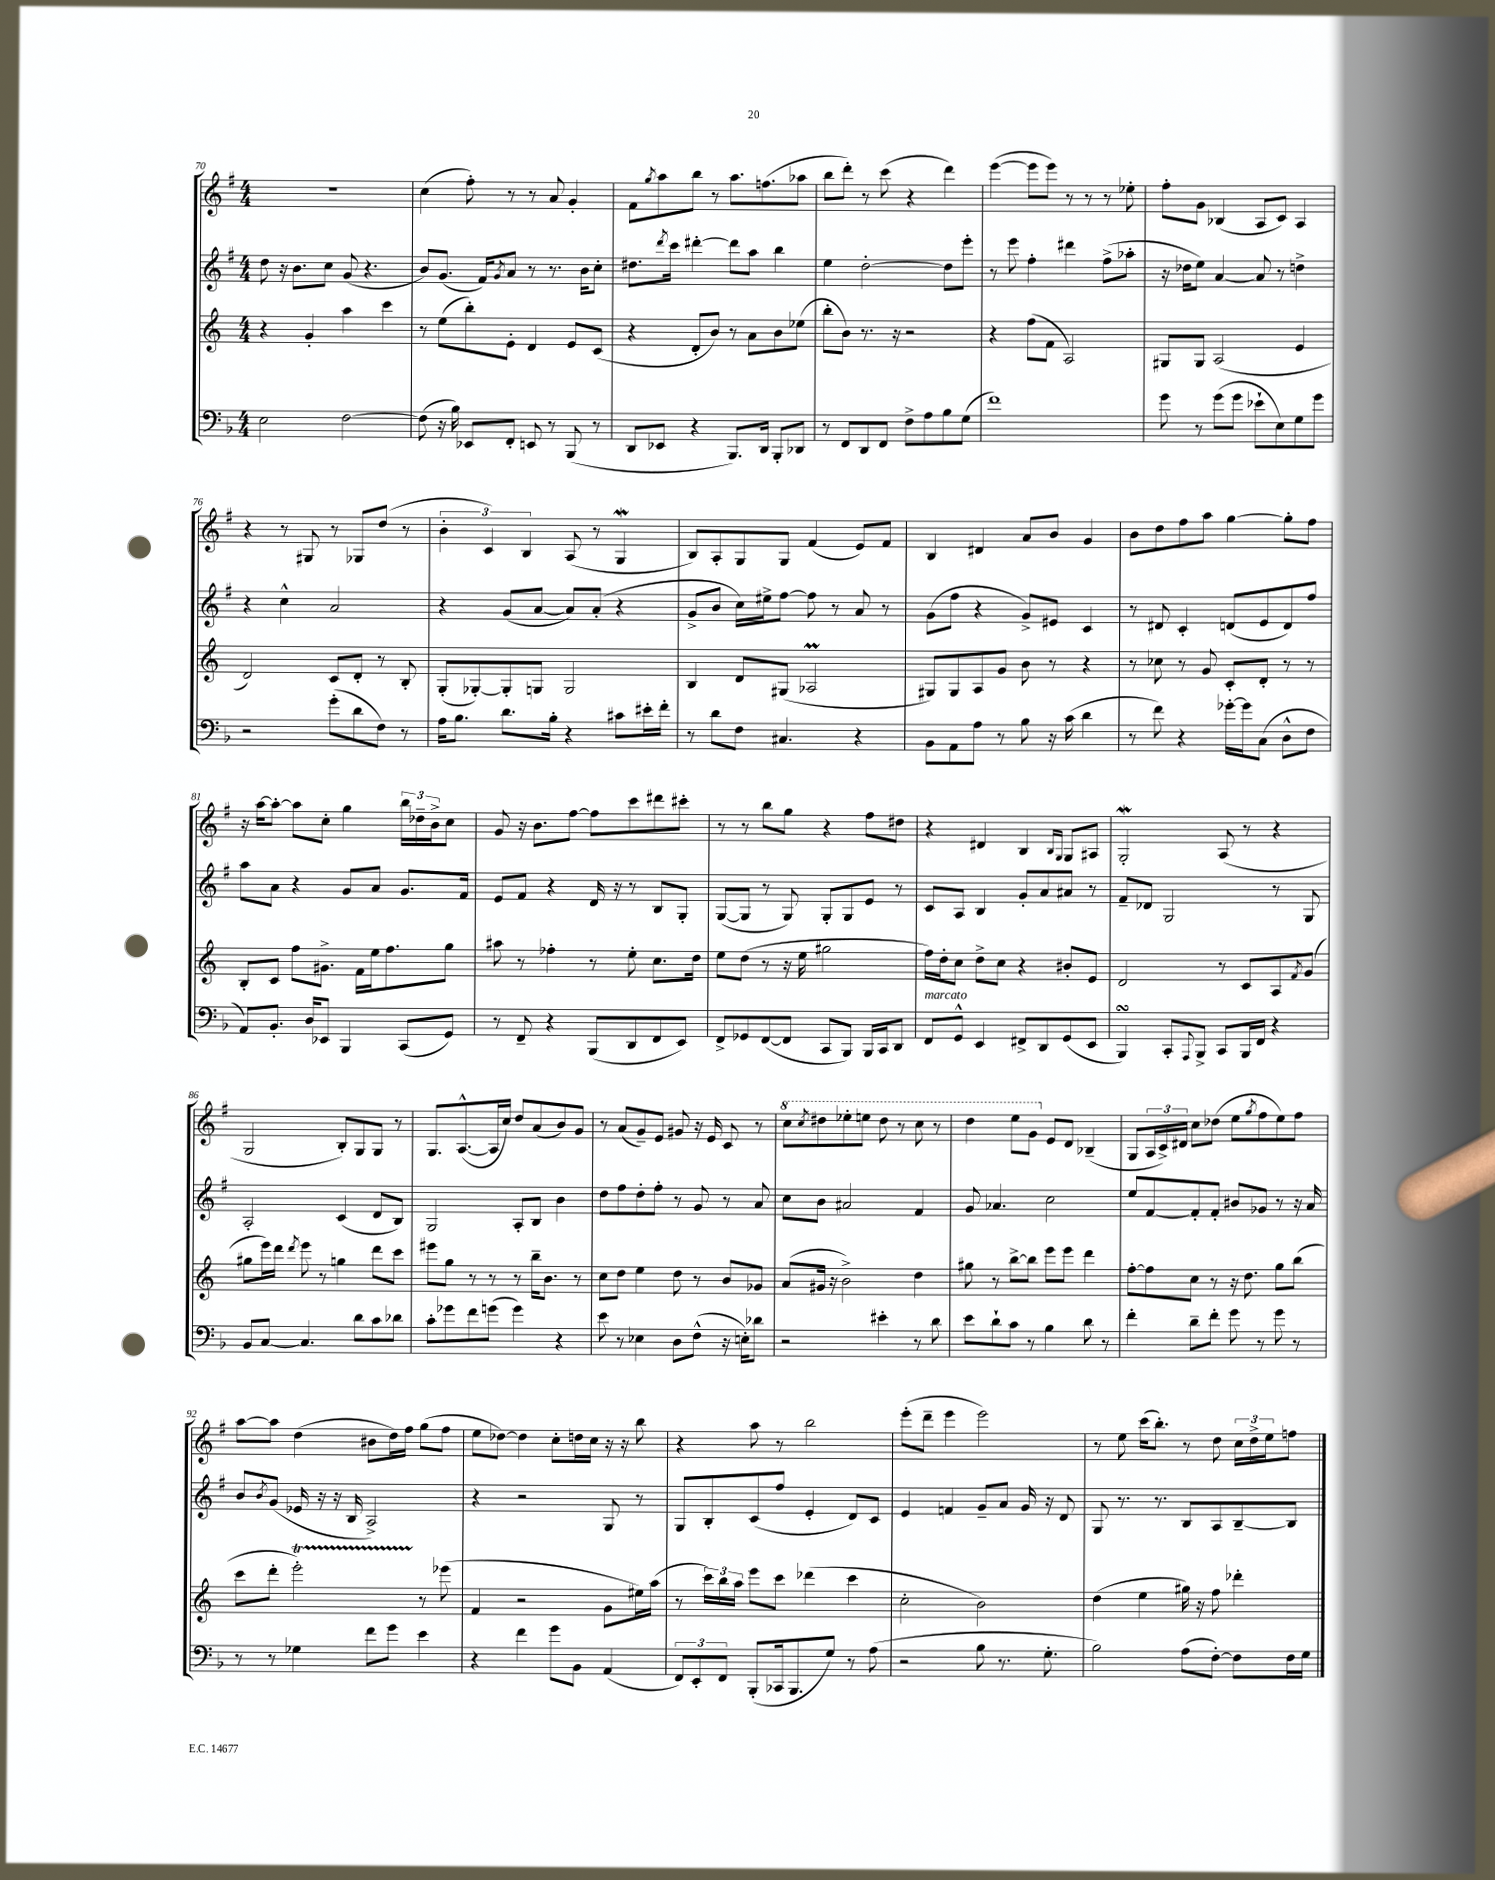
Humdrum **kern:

**kern	**kern	**kern	**kern
*part4	*part3	*part2	*part1
*staff4	*staff3	*staff2	*staff1
*clefF4	*clefG2	*clefG2	*clefG2
*k[b-]	*k[]	*k[f#]	*k[f#]
*M4/4	*M4/4	*M4/4	*M4/4
=70	=70	=70	=70
2E\	4r	8dd\	1r
.	.	16r	.
.	.	8.b\L	.
.	4g'/	.	.
.	.	8cc\J	.
[2F\	4aa\	(8g/	.
.	.	4.r	.
.	4ccc\	.	.
=71	=71	=71	=71
(8F\]	8r	8b/L)	(4cc\
16r	(8ee\L	(8.g/J	.
16B-\)	.	.	.
8EE-X/L	8bb'\)	.	8ff#'\)
.	.	16f#/KL)	.
.	.	8qg/	.
8FF'/J	8e'\J	8a/J	8r
8EEn/	4d/	8r	8r
8r	.	8.r	8a/
(8BBB-/	8e/L	.	4g'/
.	.	16b\KL	.
8r	(8c/J	8cc'\J	.
=72	=72	=72	=72
8DD/L	4r	8.dd#X\L	8f#\L
.	.	.	8qgg/
8EE-X/J	.	.	8aa\
.	.	8qddd/	.
.	.	16ccc\Jk	.
4r	8d'/L	[4ddd#X'\	8bb\J
.	8b/J)	.	8r
8.BBB-/L)	8r	8ddd#\L]	8.aa\L
.	8a\L	8aa\J	.
16DD/Jk	.	.	(8.ffn\
8BBB-'/L	8b\	4bb\	.
8DD-X/J	(8ee-X\J	.	8aa-X\J
=73	=73	=73	=73
8r	8bb'\L	4ee\	8bb\L
8FF/L	8b\J)	.	8ddd'\J)
8DD/	8.r	[2dd'\	8r
8FF/J	.	.	(8ccc\
.	16r	.	.
8F^\L	2r	.	4r
8A\	.	.	.
8B-\	.	8dd\L]	4ddd\)
(8G\J	.	8eee'\J	.
=74	=74	=74	=74
1f)	4r	8r	([4eee\
.	.	8eee\	.
.	(8ff\L	4ff#'\	8eee\L]
.	8f\J	.	8eee\J)
.	2A/)	4ddd#X\	8r
.	.	.	8r
.	.	(8ff#^\L	8r
.	.	8aa-X'\J	8ee-X'\
=75	=75	=75	=75
8g\	8G#X/L	16r	8ff#'\L
.	.	16dd-X\KL	.
8r	8G#/J	8ee\J)	8g\J
(8g\L	(2A/	[4a/	(4B-X/
8g\J	.	.	.
8e-X`\L	.	8a/]	8A/L
8E\)	.	8r	8c/J)
8G\	4e/	4ddn^\	4A/
8g\J	.	.	.
!!LO:LB:g=z
=76	=76	=76	=76
2r	2d/)	4r	4r
.	.	4cc^^\	8r
.	.	.	8G#X/
(8g'\L	8c/L	2a/	8r
8d\	8d'/J	.	8G-X/L
8F\J)	8r	.	(8dd/J
8r	8B'/	.	8r
=77	=77	=77	=77
16A\KL	(8G'/L	4r	6b'\
8.B-\J	.	.	.
.	[8G-X'/)	.	.
.	.	.	6c/)
8.d\L	8G-'/]	(8g/L	.
.	.	.	6B/
.	8Gn/J	[8a/J	.
16B-'\Jk	.	.	.
4r	2G/	8a/L])	(8A/
.	.	(8a'/J	8r
8c#X\L	.	4r	4Gw/
16e#X'\L	.	.	.
16f'\JJ	.	.	.
=78	=78	=78	=78
8r	4B/	8g^/L	8B/L)
8d\L	.	8b/J	8A'/
8F\J	8d/L	16cc\LL)	8G/
.	.	16ee#X^\J	.
4.C#X/	(8G#X/J	[8ff#\J	8G/J
.	2A-XM/	8ff#\]	(4f#/
.	.	8r	.
4r	.	8a/	8e/L)
.	.	8r	8f#/J
=79	=79	=79	=79
8BB-\L	8G#X/L)	(8g\L	4B/
8AA\	8G#/	8ff#\J	.
8A\J	8A/	4r	4d#X/
8r	8g/J	.	.
8B-\	8b\	8g^/L)	8a/L
16r	8r	8e#X/J	8b/J
(16c\	.	.	.
4d\	4r	4c/	4g/
=80	=80	=80	=80
8r	8r	8r	8b\L
8f\)	8cc-X\	8d#X/	8dd\
4r	8r	4c'/	8ff#\
.	8g/	.	8aa\J
[16g-X'\LL	8c'/L	(8dn/L	[4gg\
16g-\J]	.	.	.
(8C\J	8d'/J	8e/	.
8D^^\L	8r	8d/)	8gg'\L]
8F\J	8r	8ff#/J	8ff#\J
!!LO:LB:g=z
=81	=81	=81	=81
8AA/L)	8B'/L	8aa\L	16r
.	.	.	[16aa\KL
8.BB-'/J	8c/J	8a\J	8aa'\J_
.	8ff\L	4r	8aa\L]
16D/KL	.	.	.
8EE-X/J	8.g#X^\J	.	8cc'\J
4BBB-/	.	8g/L	4gg\
.	16f\LL	.	.
.	16ee\J	8a/J	.
.	8.ff\	.	.
(8CC/L	.	8.g/L	24bb\LL
.	.	.	24dd-X~\
.	.	.	24b^\J
8GG/J)	8gg\J	.	8cc\J
.	.	16f#/Jk	.
=82	=82	=82	=82
8r	8aa#X\	8e/L	8g/
8FF~/	8r	8f#/J	16r
.	.	.	8.b\L
4r	4ff-X'\	4r	.
.	.	.	[8ff#\J
(8BBB-/L	8r	16d/	8ff#\L]
.	.	16r	.
8DD/	8ee'\	8r	8ccc\
8FF/	8.cc\L	8B/L	8ddd#X\
8EE/J)	.	8G'/J	8ccc#X'\J
.	16dd\Jk	.	.
=83	=83	=83	=83
8FF^/L	8ee\L	([8G/L	8r
8GG-X/	(8dd\J	8G/J]	8r
([8FF/	8r	8r	8bb\L
8FF/J]	16r	8G/)	8gg\J
.	16ee\	.	.
8CC/L	2gg#X\	8G'/L	4r
8BBB-/J)	.	8G/	.
16BBB-/LL	.	8e/J	8ff#\L
16CC/J	.	.	.
8DD/J	.	8r	8dd#X\J
=84	=84	=84	=84
!LO:TX:a:i:t=marcato	!	!	!
8FF/L	16ff\LL)	8c/L	4r
.	16dd'\J	.	.
8GG^^/J	8cc\J	8A/J	.
4EE/	8dd^\L	4B/	4d#X/
.	8cc\J	.	.
8FF#X^/L	4r	8g'/L	4B/
8DD/	.	8a/	.
.	.	.	16qqB/LL
.	.	.	16qqG/JJ
(8GG/	8b#X'/L	8a#X/J	8G/L
8EE/J	8e/J	8r	8A#X/J
=85	=85	=85	=85
4BBB-sSSs/)	2d/	8f#~/L	2Gw'/
.	.	8d-X/J	.
8CC'/L	.	2G/	.
8qqAAA/	.	.	.
8BBB-^/J	.	.	.
8CC/L	8r	.	(8A/
16BBB-/L	8c/L	.	8r
16FF/JJ	.	.	.
4r	8A/	8r	4r
.	8qf/	.	.
.	(8g/J	8G/	.
!!LO:LB:g=z
=86	=86	=86	=86
8BB-/L	8gg#X\L	2A'/	2G/
[8C/J	16eee\L)	.	.
.	16ddd\JJ	.	.
.	8qddd/	.	.
4.C/]	8eee\	.	.
.	8r	.	.
.	4ggn\	(4c/	8B'/L)
8d\L	.	.	8G/
8c\	8ddd\L	8d/L	8G/J
8d-X\J	8ccc\J	8B/J)	8r
=87	=87	=87	=87
8c'\L	8eee#X\L	2G/	8.G/L
8g-X\	8gg\J	.	.
.	.	.	([8.A^^/
8f\	8r	.	.
(8gn\J	8r	.	16A/L]
.	.	.	16cc/JJ)
4g\)	8r	8A'/L	8dd/L
.	16bb~\KL	8B/J	(8a/
.	8.b\J	.	.
4r	.	4b\	8b/)
.	8r	.	8g/J
=88	=88	=88	=88
8e\	8cc\L	8dd\L	8r
8r	8dd\J	8ff#\	(8a/L
4E-X\	4ee\	8dd'\	8g~/)
.	.	8ff#'\J	8e/J
8D\L	8dd\	8r	8g#X/
(8F^^\J	8r	8g/	16r
.	.	.	16e/
16r	8b/L	8r	8c/
16En'\KL)	.	.	.
8d-X\J	8g-X/J	8a/	8r
=89	=89	=89	=89
*	*	*	*8va
2r	(8a/L	8cc\L	8ccc\L
.	.	.	8qccc/
.	16g#X/Jk	8b\J	8ddd#X\
.	16r	.	.
.	2b^\)	2a#X/	8eee-X'\
.	.	.	8eeen\J
4e#X'\	.	.	8ddd#\
.	.	.	8r
8r	4dd\	4f#/	8ccc\
8d\	.	.	8r
=90	=90	=90	=90
8e\L	8gg#X\	8g/	4ddd\
8d`\	8r	4.a-X/	.
8c\J	[8bb^\L	.	8eee\L
8r	8bb\J]	.	8gg\J
*	*	*	*X8va
4B-\	8eee\L	2cc\	8e/L
.	8eee\J	.	8d/J
8d\	4ddd\	.	(4B-X~/
8r	.	.	.
=91	=91	=91	=91
4f'\	[8ff'\L	8ee/L	8G/L
.	8ff\]	[8f#/	24A/L
.	.	.	24c^/)
.	.	.	24d#X/JJ
8d~\L	8cc\J	8f#'/]	8cc\L
8f'\J	8r	8f#'/J	(8dd-X\J
8g\	16r	8b#X/L	8ee\L
.	8.dd\	.	.
.	.	.	8qgg/
8r	.	8g-X/J	8ff#\
8g\	8gg\L	8r	8ee\)
8r	(8bb\J	16r	8ff#\J
.	.	16a/	.
!!LO:LB:g=z
=92	=92	=92	=92
8r	8ccc\L	8b/L	[8aa\L
.	.	8qb/	.
8r	8ddd'\J	(8g/J	8aa\J]
4G-X\	2eeet'\)	16e-X/	(4dd\
.	.	16r	.
.	.	16r	.
.	.	16B/	.
8f\L	.	2A^/)	8b#X\L
8g\J	.	.	16dd\L)
.	.	.	16ff#\JJ
4e\	8r	.	(8gg\L
.	(8eee-X\	.	8ff#\J
=93	=93	=93	=93
4r	4f/	4r	8ee\L
.	.	.	[8dd-X\J)
4f\	2r	2r	4dd-\]
8g\L	.	.	8cc'\L
8BB-\J	.	.	16ddn\L
.	.	.	16cc\JJ
(4AA/	8g\L	8G/	16r
.	.	.	16r
.	16ee#X\L)	8r	8bb\
.	(16aa\JJ	.	.
=94	=94	=94	=94
12FF/L)	8r	8G/L	4r
12EE'/	.	.	.
.	24ccc\LL)	8B'/	.
12FF/J	24bb\	.	.
.	24aa\JJ	.	.
(8BBB-'/L	8eee\L	(8c/	8aa\
16CC-X/k	8ccc\J	8ff#/J	8r
8.BBB-/	.	.	.
.	(4ddd-X\	4e'/	2bb\
8G/J)	.	.	.
8r	4ccc\	8d/L)	.
(8A\	.	8c/J	.
=95	=95	=95	=95
2r	2cc'\	4e/	(8eee'\L
.	.	.	8ddd~\J
.	.	4fn/	4eee\
8B-\	2b\)	8g~/L	2eee\)
8.r	.	8a/J	.
.	.	16g/	.
8.G'\	.	16r	.
.	.	8d/	.
=96	=96	=96	=96
2B-\)	(4dd\	8G/	8r
.	.	8.r	8ee\
.	4ee\	.	(16ccc\KL
.	.	8.r	8.bb'\J)
(8A\L	16gg#X\)	8B/L	8r
.	16r	.	.
[8F'\J)	8ff\	8A/	8dd\
8F\L]	4ddd-X'\	[8B~/	24cc\LL
.	.	.	24dd^\
.	.	.	24ee\J
16F\L	.	8B/J]	8ffn\J
16G\JJ	.	.	.
==	==	==	==
*-	*-	*-	*-
